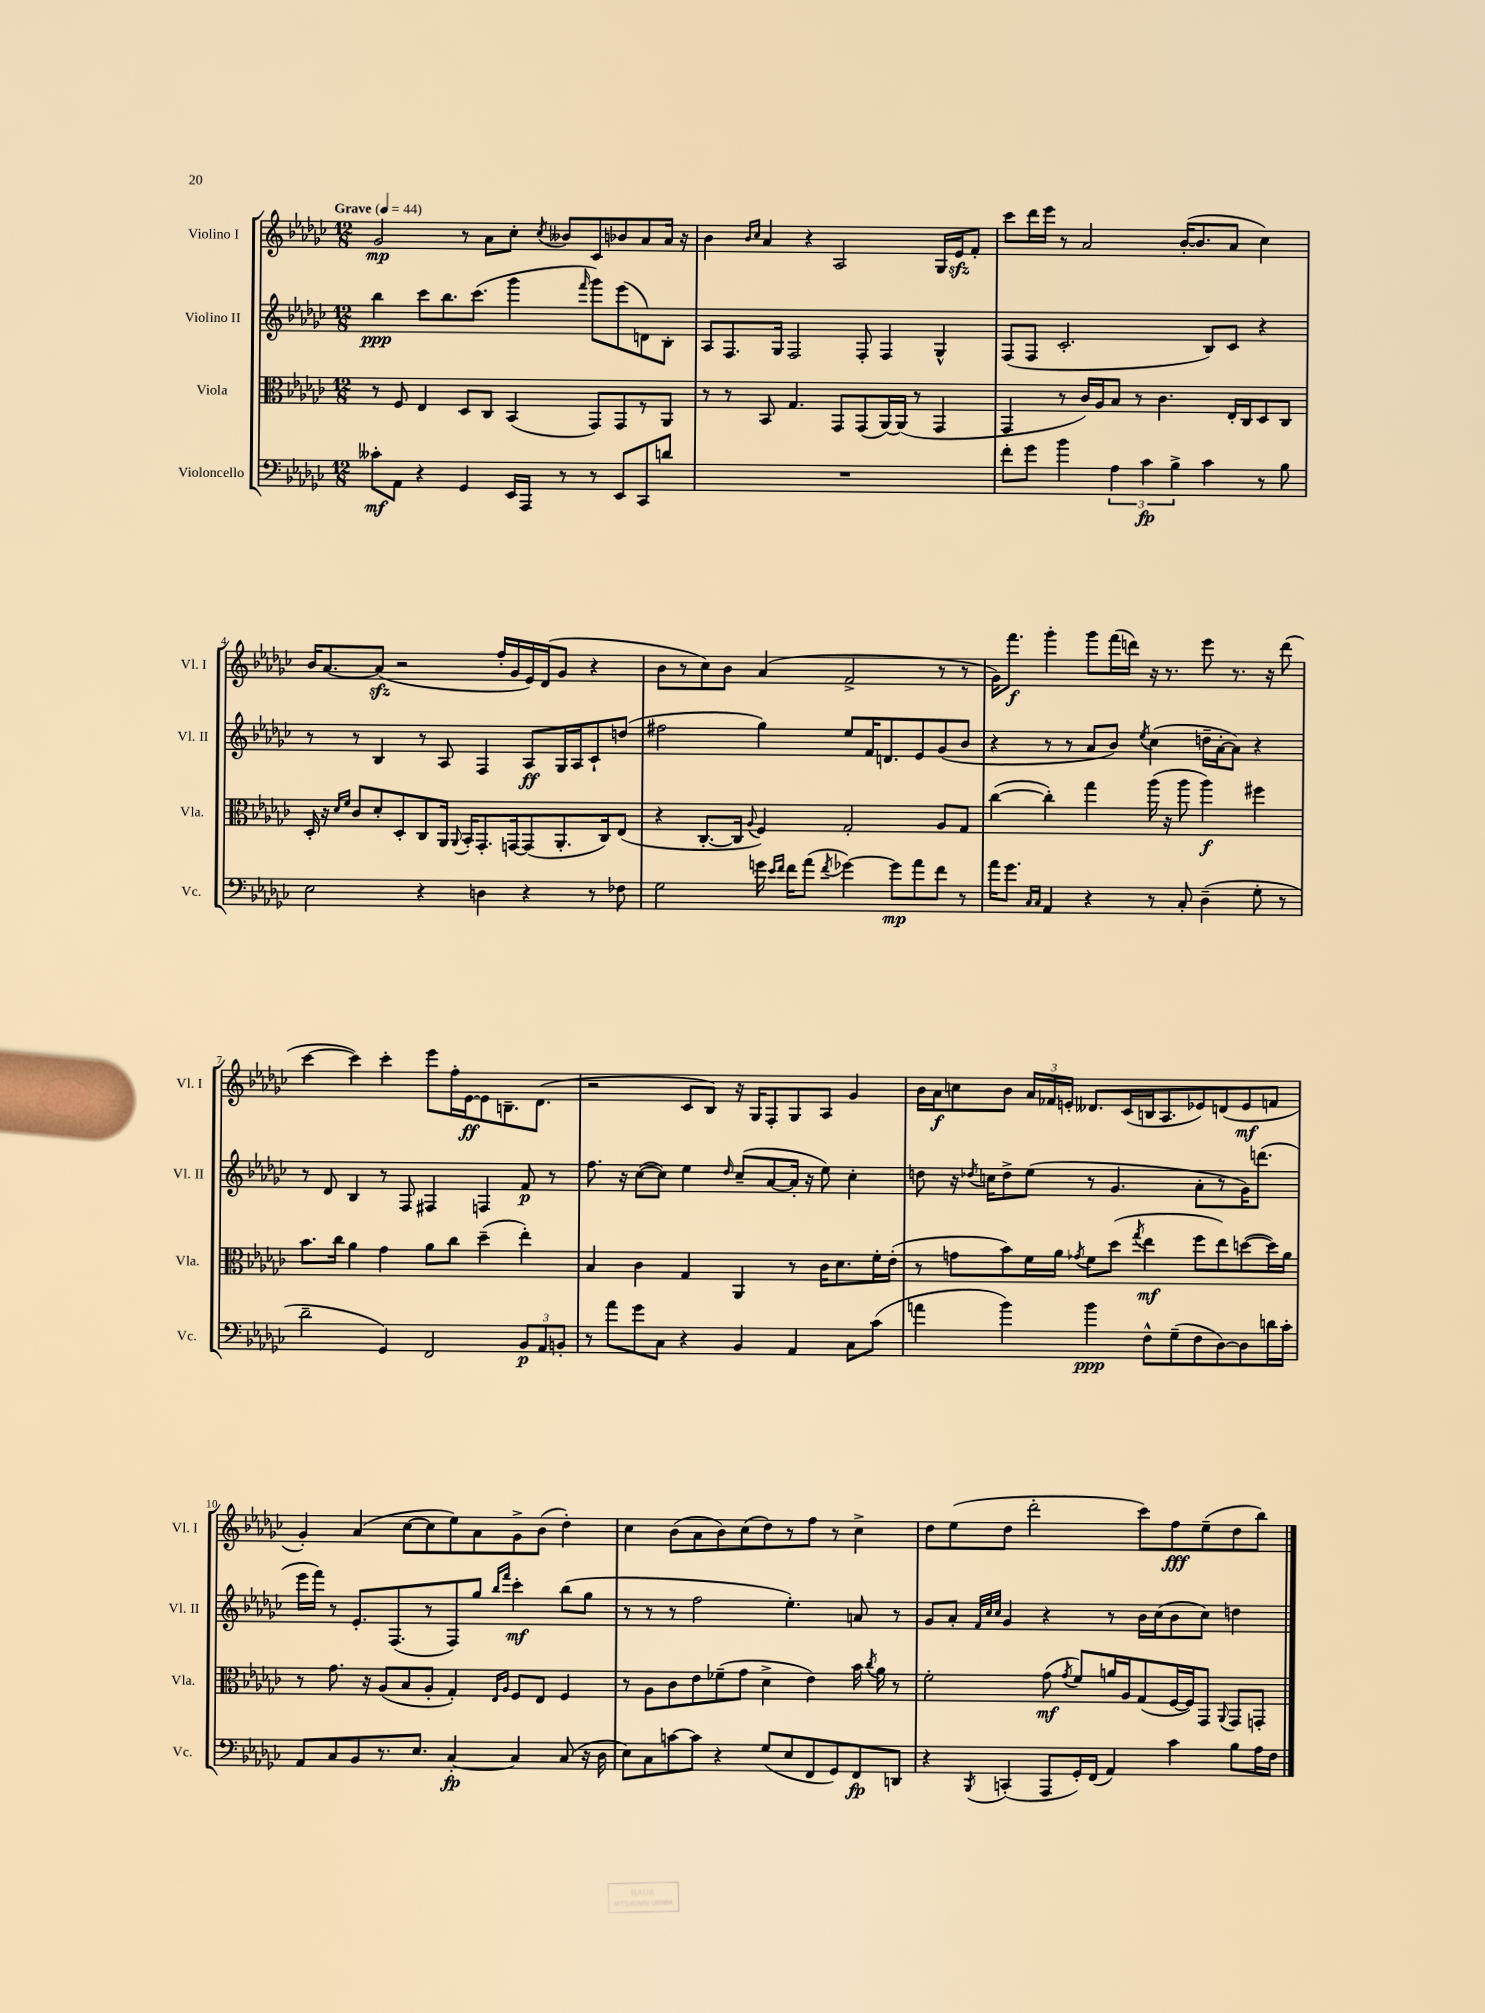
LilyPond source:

<<
\new StaffGroup <<
\new Staff = "s0" \with { instrumentName = "Violino I" shortInstrumentName = "Vl. I" } {
    \clef treble \key ges \major \numericTimeSignature \time 12/8 \tempo "Grave" 4 = 44
    \autoBeamOff ges'2\mp r8 aes'8[ ces''8]-. \acciaccatura { ces''8 } beses'8[ ces'8 bes'8 aes'8 aes'16] r16 |
    bes'4 \grace { bes'16[ ces''16] } aes'4 r4 aes2 ges16[ ees'16\sfz f'8]-. |
    ces'''8[ des'''16 ees'''16] r8 aes'2 bes'16[~-.( bes'8. aes'8] ces''4) |
    bes'16[ aes'8.~ aes'8]\sfz( r2 f''16[-. ges'16 ees'16) des'16( ges'8] r4 |
    bes'8[ r8 ces''8) bes'8] aes'4( f'2-> r8 r8 |
    ges'16[) f'''8.]\f ges'''4-. ges'''8[ f'''16( d'''16]) r16 r8. ees'''8 r8. r16 d'''8( |
    ces'''4~ ces'''4) ces'''4-. ees'''8[ f''16-. ees'16~\ff ees'8 b8.-- des'8.]( |
    r2 ces'8[ bes8]) r16 ges16[ f8-. ges8 aes8] ges'4 |
    bes'16[ aes'16\f c''8 bes'8] \tuplet 3/2 { aes'16[ fes'16 e'16]-. } deses'8.[ ces'16( b16 aes8. ees'8) d'8( ees'8\mf f'8] |
    ges'4-.) aes'4( ces''8[~ ces''8 ees''8) aes'8 ges'8-> bes'8]( des''4-.) |
    ces''4 bes'8[( aes'8 bes'8) ces''8( des''8) r8 f''8] r8 ces''4-> |
    des''8[ ees''8( des''8] des'''2-. ces'''8[) f''8\fff ees''8--( des''8 bes''8]) \bar "|." |
}
\new Staff = "s1" \with { instrumentName = "Violino II" shortInstrumentName = "Vl. II" } {
    \clef treble \key ges \major \numericTimeSignature \time 12/8
    \autoBeamOff bes''4\ppp ces'''8[ bes''8. ces'''8.]( ges'''4 \grace { f'''16 } ges'''8[) ees'''8( d'8) bes8]-. |
    aes8[ f8. ges16] f2 f8-. f4 ges4-^ |
    f8[( f8] ces'2.-. bes8[) ces'8] r4 |
    r8 r8 bes4 r8 aes8 f4 aes8[\ff ges16 aes16 ces'8-! d''8]( |
    fis''2 ges''4) ees''8[ f'16 d'8. ees'8 ges'8( bes'8] |
    r4 r8 r8 aes'8[ bes'8]) \acciaccatura { ees''8 } ces''4( d''16[-- aes'16~-. aes'8]) r4 |
    r8 des'8 bes4 r8 f8 fis4 f4 f'8\p r8 |
    f''8. r16 ces''8[~( ces''8]) ees''4 \grace { des''16 } ces''8[--( aes'8~ aes'16]-. r16 ees''8) ces''4-. |
    d''8 r16 \acciaccatura { des''8 } c''16[ des''8-> ees''8]( r8 ges'4. aes'8[-. r8 ges'16) d'''8.]( |
    ees'''16[ f'''16]) r8 ees'8.[-. f8.( r8 f8) ges''8] \grace { bes''16[ f'''16] } ces'''4-.\mf bes''8[( ges''8] |
    r8 r8 r8 f''2 ees''4.-.) a'8 r8 |
    ges'8[ aes'8]-. \grace { f'32[ ces''32 ces''32] } ges'4 r4 r8 bes'16[ ces''16( bes'8 ces''8]) d''4 \bar "|." |
}
\new Staff = "s2" \with { instrumentName = "Viola" shortInstrumentName = "Vla." } {
    \clef alto \key ges \major \numericTimeSignature \time 12/8
    \autoBeamOff r8 f8 ees4 des8[ ces8] bes,4( ges,8[) ges,8 r8 aes,8] |
    r8 r8 bes,8 ges4. ges,8[ ges,8( aes,16~) aes,16]( r8 ges,4 |
    ges,4 r8 ces'16[) aes16 bes8] r8 ces'4. ees16[-. ces16 des8 ces8] |
    des16-. r16 \grace { des'16[ f'16] } ces'8[ des'8-. des8-. ces8 aes,16] \appoggiatura { aes,8 } bes,16[-. ges,8.-. g,16~ g,8( aes,8.-. ces16) ees8]( |
    r4 ces8.[~-. ces16] \appoggiatura { aes8 } f4) ges2-. aes8[ ges8] |
    ces''4~( ces''4-.) ges''4 aes''16( r16 aes''8 aes''4\f) fis''4 |
    bes'8.[ ces''16] aes'4 ges'4 aes'8[ ces''8] des''4--( ees''4-.) |
    bes4 ces'4 ges4 aes,4 r8 ces'16[ des'8. f'16-. ees'16]-.( |
    r8 g'8[ bes'8) f'16 aes'16] \acciaccatura { ges'8 } f'8[ des''8]( \acciaccatura { ges''8 } ees''4\mf f''8[ ees''8) d''8~( d''16) aes'16] |
    r8 ges'8. r16 aes8[( bes8 aes8]-. ges4-.) \grace { ees16[ aes16] } f8[ ees8] f4 |
    r8 aes8[ ces'8 ees'8 fes'8--( ges'8] des'4-> ees'4) bes'16 \acciaccatura { ces''8 } aes'16 r8 |
    f'2-. ges'8\mf( \acciaccatura { ges'8 } f'8[) a'16 aes16 ges8( f16~ f16) ges,8] \appoggiatura { aes,8 } ges,8[ g,8]-. \bar "|." |
}
\new Staff = "s3" \with { instrumentName = "Violoncello" shortInstrumentName = "Vc." } {
    \clef bass \key ges \major \numericTimeSignature \time 12/8
    \autoBeamOff ceses'8[-.\mf aes,8] r4 ges,4 ees,16[ aes,,16] r8 r8 ees,8[ ces,8 d'8] |
    R1. |
    f'8[-. ges'8] bes'4 \tuplet 3/2 { aes4 ces'4\fp bes4-> } ces'4 r8 bes8 |
    ees2 r4 d4 r4 r8 fes8 |
    ges2 g'16 \grace { ees'16[ f'16] } f'16[ aes'8]( \acciaccatura { f'8 } ges'4~) ges'8[\mp aes'8 f'8] r8 |
    aes'16[ ges'8.] \grace { ces16[ ces16] } aes,4 r4 r8 ces8-. des4--( ges8-. r8 |
    des'2-- ges,4) f,2 \tuplet 3/2 { bes,8[\p aes,8 b,8]-. } |
    r8 aes'8[ ges'8 ces8] r4 bes,4 aes,4 ces8[ ces'8]( |
    a'4 bes'4) bes'4\ppp f8[-^ ges8--( f8 des8~) des8 d'16 ces'16]-. |
    aes,8[ ces8 bes,8 r8. ees8.] ces4~-.\fp ces4 ces8( r16 des16 |
    ees8[) ces8 c'8~ c'8] r4 ges8[( ees8 f,8 ges,8) f,8\fp d,8] |
    r4 \acciaccatura { bes,,8 } c,4-.( aes,,8[ ges,16-.) f,16]( aes,4) ces'4 bes8[ aes16 f16] \bar "|." |
}
>>
>>
